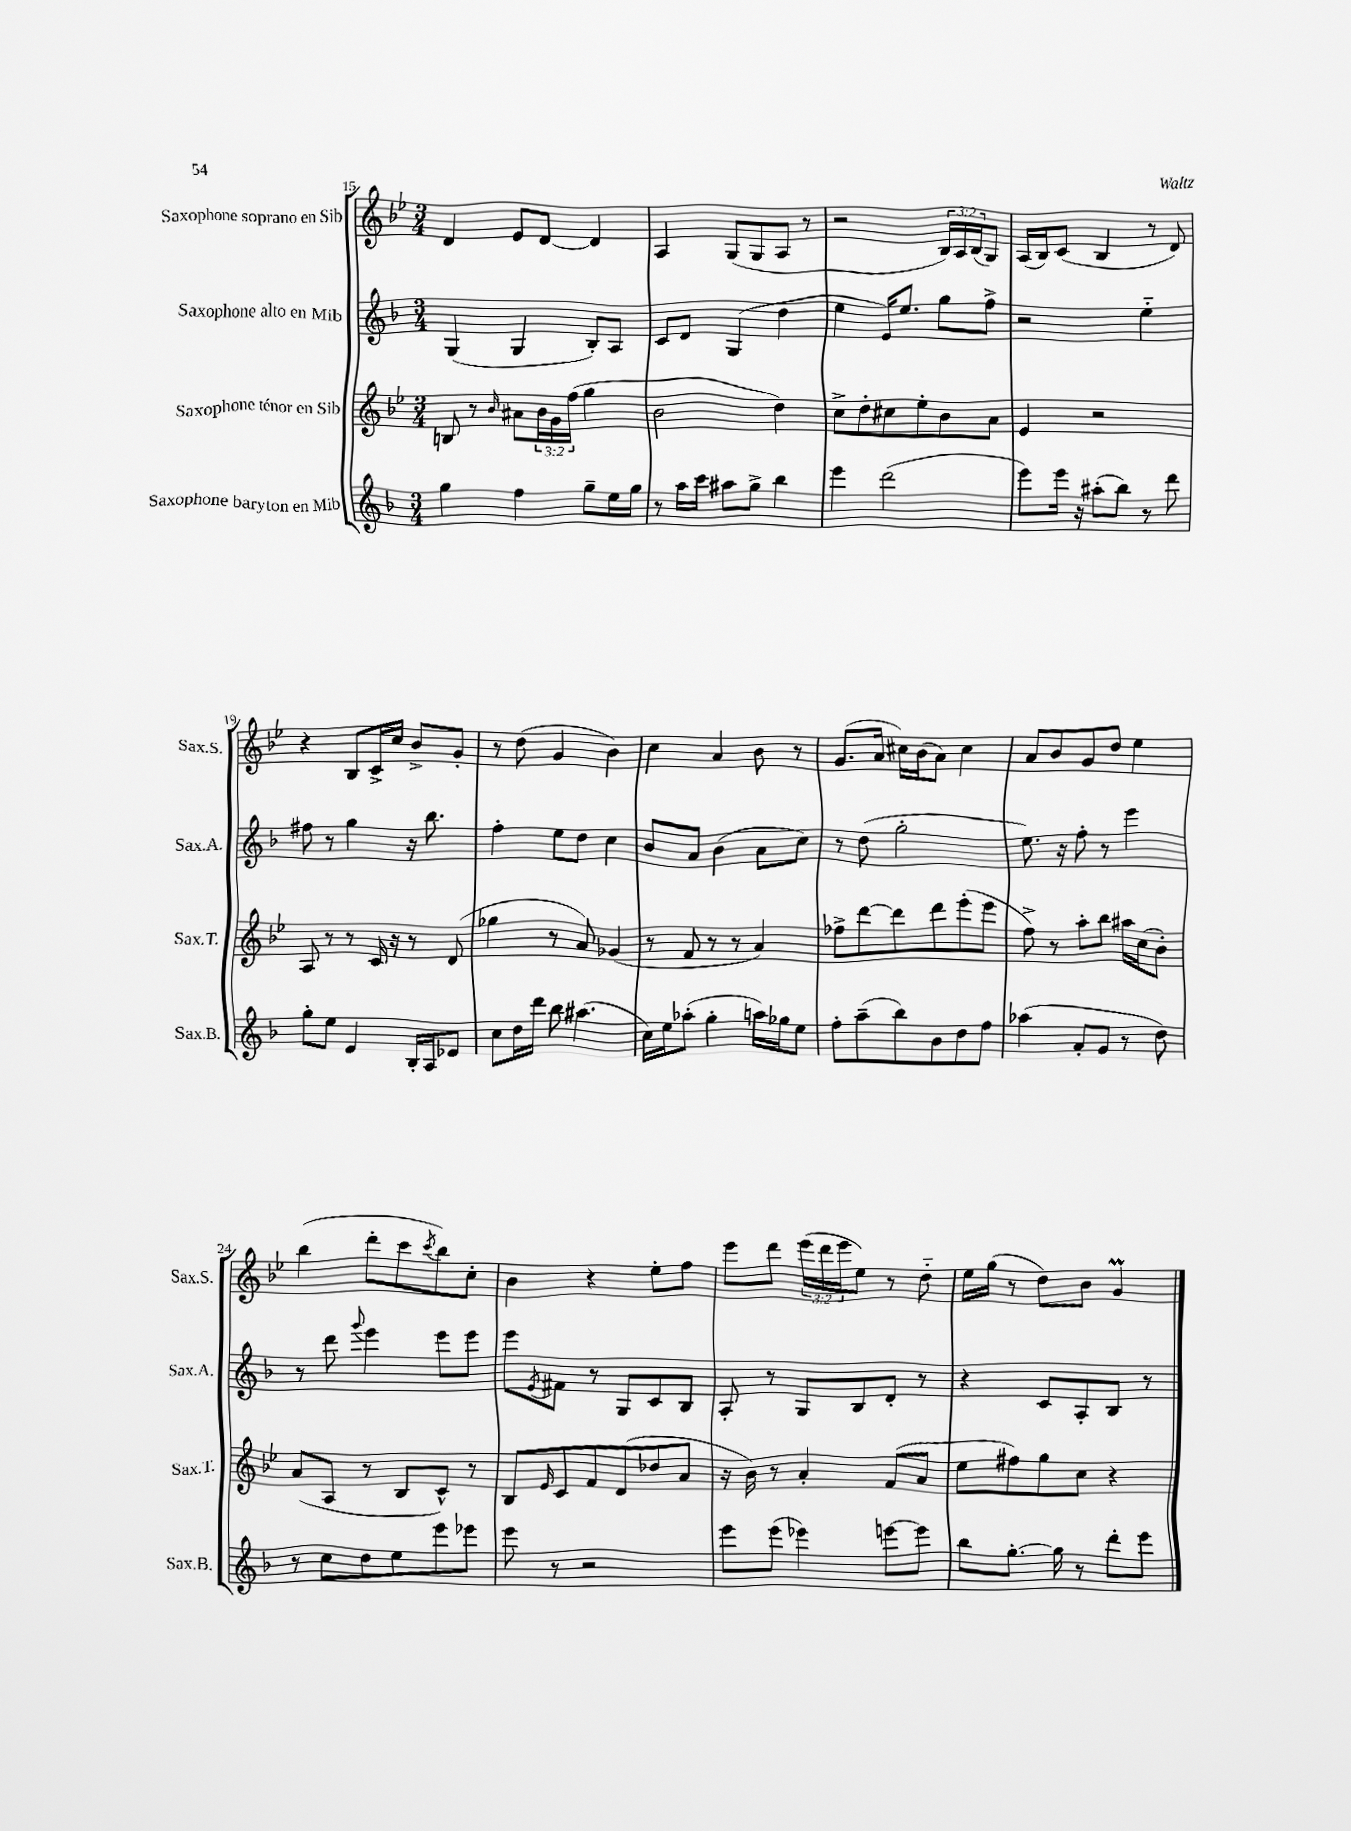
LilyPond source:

<<
\new StaffGroup <<
\new Staff = "s0" \with { instrumentName = "Saxophone soprano en Sib" shortInstrumentName = "Sax.S." } {
    \clef treble \key bes \major \numericTimeSignature \time 3/4 \override Staff.TupletNumber.text = #tuplet-number::calc-fraction-text
    d'4 ees'8 d'8~ d'4 |
    a4 g8( g8 a8 r8 |
    r2 \tuplet 3/2 { bes16) a16 bes16( } g8) |
    a16( bes16) c'8( bes4 r8 d'8) |
    r4 bes8 c'16-> c''16 bes'8-> g'8-. |
    r8 d''8( g'4 bes'4) |
    c''4 a'4 bes'8 r8 |
    g'8.( a'16 cis''16) bes'16( a'8) cis''4 |
    a'8 bes'8 g'8 d''8 ees''4 |
    bes''4( d'''8-. c'''8 \acciaccatura { c'''8 } bes''8) c''8-. |
    bes'4 r4 ees''8-. f''8 |
    ees'''8 d'''8 \tuplet 3/2 { ees'''16( d'''16 ees'''16 } ees''8) r8 d''8-_ |
    ees''16 g''16( r8 d''8) bes'8 g'4\prall \bar "|." |
}
\new Staff = "s1" \with { instrumentName = "Saxophone alto en Mib" shortInstrumentName = "Sax.A." } {
    \clef treble \key f \major \numericTimeSignature \time 3/4
    g4( g4 bes8-.) a8 |
    c'8 d'8 g4( d''4 |
    e''4 e'16) e''8. g''8 f''8-> |
    r2 e''4-_ |
    fis''8 r8 g''4 r16 bes''8. |
    f''4-. e''8 d''8 c''4 |
    bes'8 a'8 bes'4( a'8 c''8) |
    r8 d''8( g''2-. |
    e''8.) r16 f''8-. r8 e'''4 |
    r8 d'''8 \appoggiatura { g'''8 } e'''4 e'''8 e'''8 |
    e'''8 \acciaccatura { e'8 } fis'8 r8 g8 c'8 bes8 |
    a8-. r8 g8 bes8 d'8-. r8 |
    r4 c'8 a8-. bes8 r8 \bar "|." |
}
\new Staff = "s2" \with { instrumentName = "Saxophone ténor en Sib" shortInstrumentName = "Sax.T." } {
    \clef treble \key bes \major \numericTimeSignature \time 3/4 \override Staff.TupletNumber.text = #tuplet-number::calc-fraction-text
    b8 r8 \grace { bes'16 } ais'8 \tuplet 3/2 { bes'16 g'16 f''16( } g''4 |
    bes'2 d''4) |
    c''8-> d''8-. cis''8 ees''8-. bes'8 a'8 |
    ees'4 r2 |
    a8 r8 r8 c'16 r16 r8 d'8( |
    ges''4 r8 a'8) ges'4( |
    r8 f'8 r8 r8 a'4) |
    fes''8-> d'''8~ d'''8 d'''8 ees'''8-.( ees'''8 |
    f''8->) r8 a''8-. bes''8 ais''16 c''16( bes'8-.) |
    a'8( a8 r8 bes8 c'8-^) r8 |
    bes8 \grace { ees'16 } c'8 f'8 d'8( des''8 a'8 |
    r16 bes'16) r8 a'4-. f'8( a'8 |
    ees''8 fis''8) g''8 c''8 r4 \bar "|." |
}
\new Staff = "s3" \with { instrumentName = "Saxophone baryton en Mib" shortInstrumentName = "Sax.B." } {
    \clef treble \key f \major \numericTimeSignature \time 3/4
    g''4 f''4 g''8-- e''16 g''16 |
    r8 a''16 c'''16 ais''8 g''8-> bes''4 |
    e'''4 d'''2( |
    e'''8) e'''16 r16 ais''8-.( bes''8) r8 d'''8 |
    g''8-. e''8 e'4 bes16-. a16 ees'8 |
    c''8 d''16 d'''16 bes''8 ais''4.( |
    c''16) e''16 aes''8-.( g''4-. a''16) ges''16 e''8 |
    f''8-. a''8--( bes''8) bes'8 d''8 f''8 |
    aes''4( a'8-. g'8 r8 d''8) |
    r8 c''8 d''8 e''8 e'''8 ees'''8 |
    e'''8 r8 r2 |
    e'''8 e'''8( ees'''4) e'''8~ e'''8 |
    bes''8 g''8.~-. g''16 r8 d'''8-. e'''8 \bar "|." |
}
>>
>>
\layout { \context { \Score currentBarNumber = #15 } }
